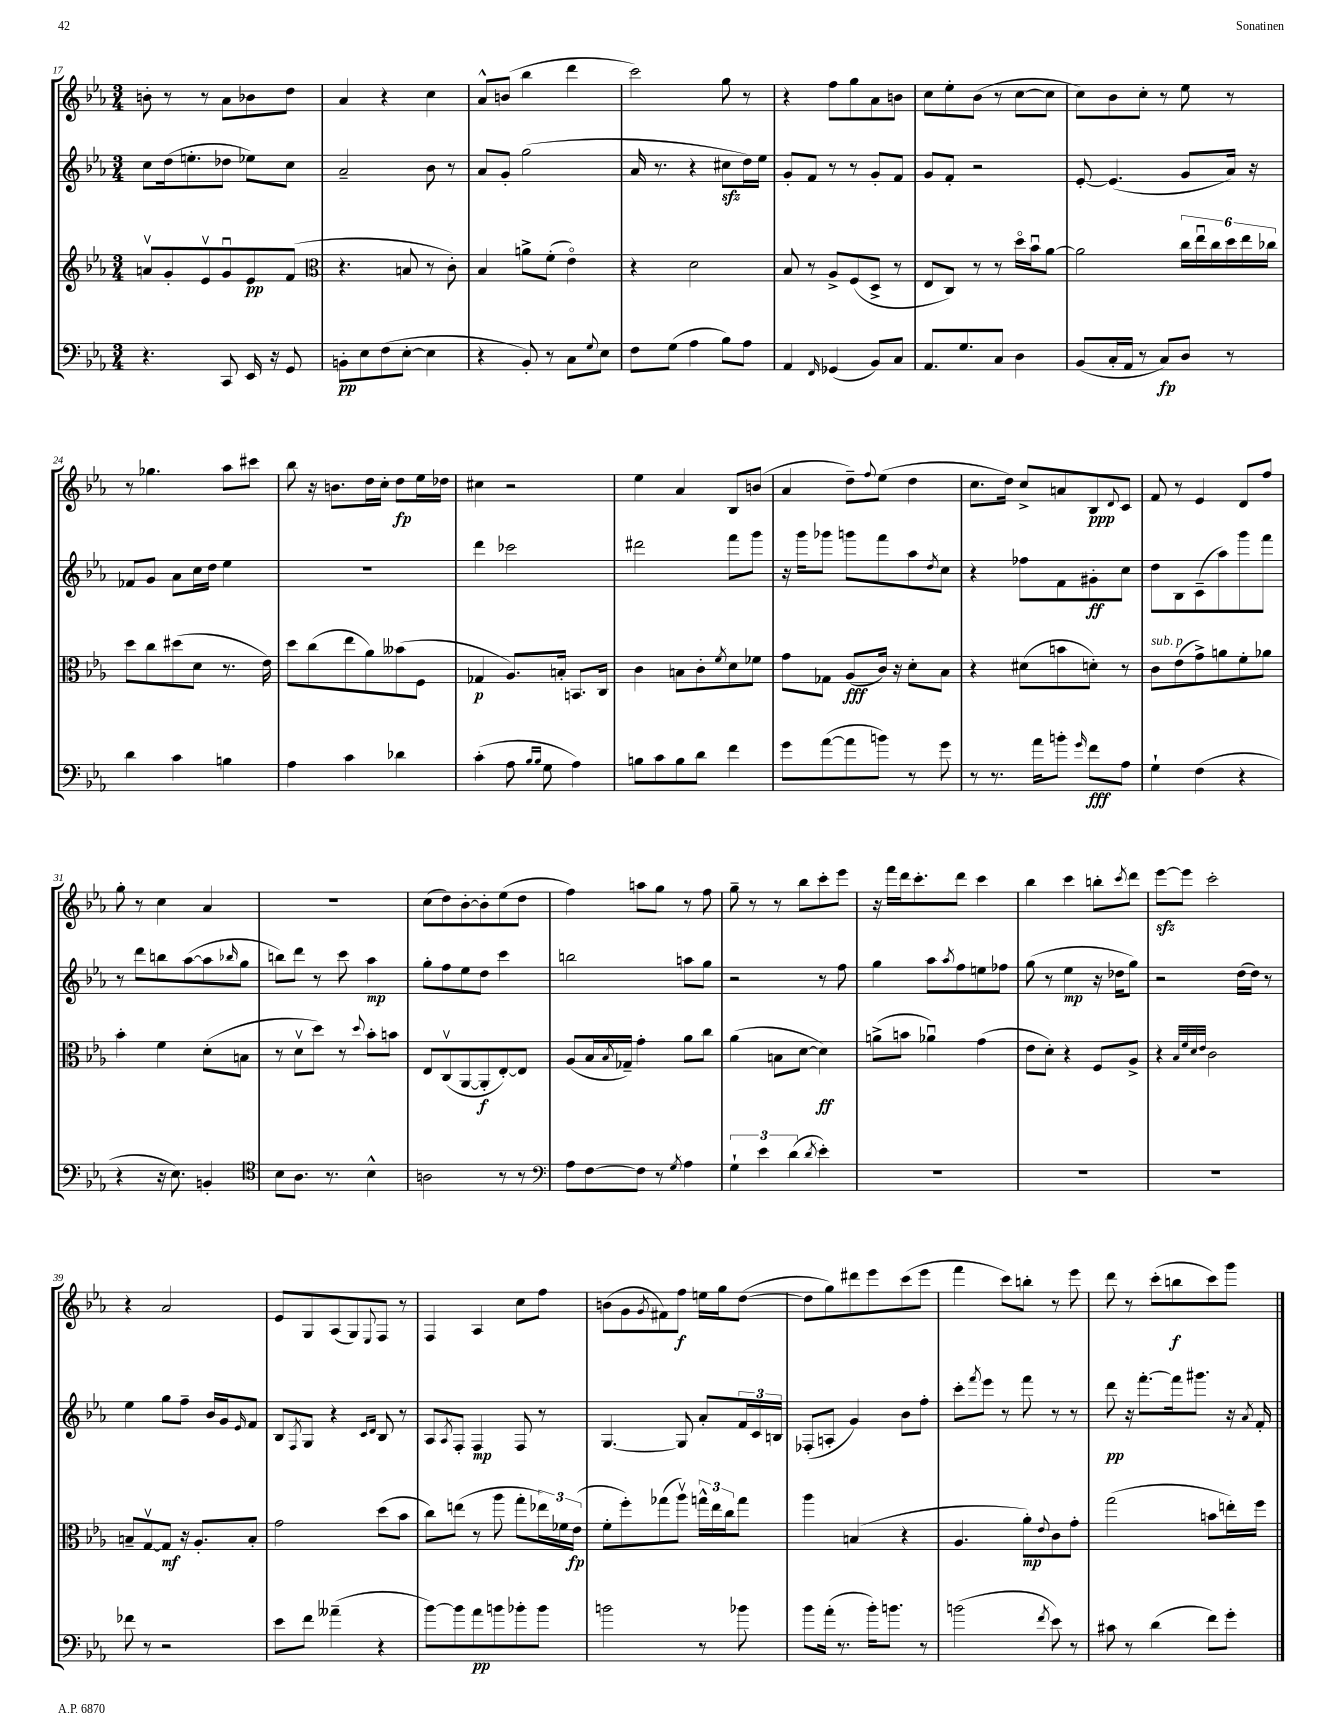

**kern	**dynam	**kern	**dynam	**kern	**dynam	**kern	**dynam
*part4	*part4	*part3	*part3	*part2	*part2	*part1	*part1
*staff4	*staff4	*staff3	*staff3	*staff2	*staff2	*staff1	*staff1
*clefF4	*	*clefG2	*	*clefG2	*	*clefG2	*
*k[b-e-a-]	*	*k[b-e-a-]	*	*k[b-e-a-]	*	*k[b-e-a-]	*
*M3/4	*	*M3/4	*	*M3/4	*	*M3/4	*
=17	=17	=17	=17	=17	=17	=17	=17
4.r	.	8anv/L	.	8cc\L	.	8bn'\	.
.	.	8g'/	.	(16dd\k	.	8r	.
.	.	.	.	8.een'\	.	.	.
.	.	8e-v/	.	.	.	8r	.
8CC/	.	8gu/	.	8dd-X\J	.	8a-\L	.
16EE-/	.	8e-/	pp	8ee-X\L)	.	8b-X\	.
16r	.	.	.	.	.	.	.
8GG/	.	(8f/J	.	8cc\J	.	8dd\J	.
=18	=18	=18	=18	=18	=18	=18	=18
*	*	*clefC3	*	*	*	*	*
8BBn'\L	pp	4.r	.	2a-~/	.	4a-/	.
8E-\	.	.	.	.	.	.	.
(8F\	.	.	.	.	.	4r	.
[8E-'\J	.	8Bn/	.	.	.	.	.
4E-\]	.	8r	.	8b-\	.	4cc\	.
.	.	8c'\)	.	8r	.	.	.
=19	=19	=19	=19	=19	=19	=19	=19
4r	.	4B-/	.	8a-/L	.	8a-^^/L	.
.	.	.	.	8g'/J	.	(8bn/J	.
8BB-'/)	.	8an^\L	.	(2gg\	.	4bb-\	.
8r	.	(8f'\J	.	.	.	.	.
8C\L	.	4e-\)	.	.	.	4ddd\	.
8qqG/	.	.	.	.	.	.	.
8E-\J	.	.	.	.	.	.	.
=20	=20	=20	=20	=20	=20	=20	=20
8F\L	.	4r	.	16a-/	.	2ccc\)	.
.	.	.	.	8.r	.	.	.
(8G\J	.	.	.	.	.	.	.
4A-\	.	2d\	.	4r	.	.	.
8B-\L)	.	.	.	8cc#Xzz\L	.	8gg\	.
8A-\J	.	.	.	16dd\L)	.	8r	.
.	.	.	.	16ee-\JJ	.	.	.
=21	=21	=21	=21	=21	=21	=21	=21
4AA-/	.	8B-/	.	8g'/L	.	4r	.
.	.	8r	.	8f/J	.	.	.
16qqFF/	.	.	.	.	.	.	.
(4GG-X/	.	8A-^/L	.	8r	.	8ff\L	.
.	.	(8F/	.	8r	.	8gg\	.
8BB-/L)	.	8D^/J	.	8g'/L	.	8a-\	.
8C/J	.	8r	.	8f/J	.	8bn\J	.
=22	=22	=22	=22	=22	=22	=22	=22
8.AA-/L	.	8E-/L	.	8g/L	.	8cc\L	.
.	.	8C/J)	.	8f'/J	.	8ee-'\	.
8.G/	.	.	.	.	.	.	.
.	.	8r	.	2r	.	(8b-\J	.
8C/J	.	8r	.	.	.	8r	.
4D\	.	16dd\LL	.	.	.	[8cc\L	.
.	.	16b-u\J	.	.	.	.	.
.	.	[8a-\J	.	.	.	8cc\J]	.
=23	=23	=23	=23	=23	=23	=23	=23
(8BB-/L	.	2a-\]	.	[8e-'/	.	8cc\L)	.
16C'/L	.	.	.	(4.e-/]	.	8b-\	.
16AA-/JJ	.	.	.	.	.	.	.
8r	.	.	.	.	.	8cc'\J	.
8C/L)	fp	.	.	.	.	8r	.
8D/J	.	24cc\LL	.	8g/L	.	8ee-\	.
.	.	24ee-u\	.	.	.	.	.
.	.	24cc\	.	.	.	.	.
8r	.	24dd\	.	16a-/Jk)	.	8r	.
.	.	24ee-\	.	.	.	.	.
.	.	.	.	16r	.	.	.
.	.	24cc-X\JJ	.	.	.	.	.
!!LO:LB:g=z
=24	=24	=24	=24	=24	=24	=24	=24
4d\	.	8dd\L	.	8f-X/L	.	8r	.
.	.	8cc\	.	8g/J	.	4.gg-X\	.
4c\	.	(8dd#X\	.	8a-\L	.	.	.
.	.	8d\J	.	16cc\L	.	.	.
.	.	.	.	16dd\JJ	.	.	.
4Bn\	.	8.r	.	4ee-\	.	8aa-\L	.
.	.	.	.	.	.	8ccc#X\J	.
.	.	16e-\)	.	.	.	.	.
=25	=25	=25	=25	=25	=25	=25	=25
4A-\	.	8dd\L	.	2.r	.	8bb-\	.
.	.	(8cc\	.	.	.	16r	.
.	.	.	.	.	.	8.bn\L	.
4c\	.	8ee-\	.	.	.	.	.
.	.	8a-\)	.	.	.	16dd\L	.
.	.	.	.	.	.	16cc'\JJ	.
4d-X\	.	(8b--X\	.	.	.	8dd\L	fp
.	.	8F\J	.	.	.	16ee-\L	.
.	.	.	.	.	.	16dd-X\JJ	.
=26	=26	=26	=26	=26	=26	=26	=26
(4c'\	.	4G-X/	p	4ddd\	.	4cc#X\	.
8A-\	.	8.A-/L)	.	2ccc-X\	.	2r	.
16qqB-/LL	.	.	.	.	.	.	.
16qqB-/JJ	.	.	.	.	.	.	.
8G\	.	.	.	.	.	.	.
.	.	16Bn'/Jk	.	.	.	.	.
4A-\)	.	8.BBn/L	.	.	.	.	.
.	.	16C/Jk	.	.	.	.	.
=27	=27	=27	=27	=27	=27	=27	=27
8Bn\L	.	4c\	.	2ddd#X\	.	4ee-\	.
8c\	.	.	.	.	.	.	.
8B\	.	8Bn\L	.	.	.	4a-/	.
8d\J	.	8c'\	.	.	.	.	.
.	.	8qf/	.	.	.	.	.
4f\	.	8d\	.	8fff\L	.	8B-/L	.
.	.	8f-X\J	.	8ggg\J	.	(8bn/J	.
=28	=28	=28	=28	=28	=28	=28	=28
8g\L	.	8g\L	.	16r	.	4a-/	.
.	.	.	.	16ggg\KL	.	.	.
([8a-\	.	8G-X\J	.	8ggg-X\J	.	.	.
8a-\]	.	(8A-/L	fff	8gggn\L	.	8dd~\L)	.
.	.	.	.	.	.	8qqff/	.
8bn\J)	.	16c/Jk)	.	8fff\	.	(8ee-\J	.
.	.	16r	.	.	.	.	.
8r	.	8d'\L	.	8aa-\	.	4dd\	.
.	.	.	.	8qdd/	.	.	.
8g\	.	8B-\J	.	8cc\J	.	.	.
=29	=29	=29	=29	=29	=29	=29	=29
8r	.	4r	.	4r	.	8.cc\L	.
8.r	.	.	.	.	.	.	.
.	.	.	.	.	.	16dd\Jk)	.
.	.	(8d#X\L	.	8ff-X\L	.	8cc^/L	.
16a-\KL	.	.	.	.	.	.	.
8bn'\J	.	8bn\	.	8f\	.	8an/	.
16qqg/	.	.	.	.	.	.	.
8f\L	fff	8dn'\J)	.	8g#X'\	ff	8B-/	ppp
.	.	.	.	.	.	8qqd/	.
8A-\J	.	8r	.	8cc\J	.	8c/J	.
=30	=30	=30	=30	=30	=30	=30	=30
!	!	!LO:TX:a:i:t=sub. p	!	!	!	!	!
4G`\	.	8c\L	.	8dd\L	.	8f/	.
.	.	(8e-\	.	8B-\	.	8r	.
(4F\	.	8g^\)	.	(8c~\	.	4e-/	.
.	.	8an\	.	8aa-\)	.	.	.
4r	.	8f'\	.	8ggg\	.	8d/L	.
.	.	8a-X\J	.	8fff\J	.	8ff/J	.
!!LO:LB:g=z
=31	=31	=31	=31	=31	=31	=31	=31
4r	.	4b-'\	.	8r	.	8gg'\	.
.	.	.	.	8ddd\L	.	8r	.
16r	.	4f\	.	8bbn\	.	4cc\	.
8.E-\)	.	.	.	.	.	.	.
.	.	.	.	([8aa-\	.	.	.
4BBn'/	.	(8d'\L	.	8aa-\]	.	4a-/	.
.	.	.	.	16qqbb-X/	.	.	.
.	.	8Bn\J	.	8gg\J	.	.	.
=32	=32	=32	=32	=32	=32	=32	=32
*clefC4	*	*	*	*	*	*	*
8B-\L	.	8r	.	8bbn\L)	.	2.r	.
8.A-\J	.	8dv\L	.	8ddd\J	.	.	.
.	.	8dd\J)	.	8r	.	.	.
8.r	.	.	.	.	.	.	.
.	.	8r	.	8ccc\	.	.	.
.	.	8qqdd/	.	.	.	.	.
4B-^^\	.	8b-'\L	.	4aa-\	mp	.	.
.	.	8bn\J	.	.	.	.	.
=33	=33	=33	=33	=33	=33	=33	=33
2An\	.	8E-/L	.	8gg'\L	.	(8cc\L	.
.	.	(8Cv/	.	8ff\	.	8dd\)	.
.	.	[8AA-/	.	8ee-\	.	[8b-'\	.
.	.	8AA-'/]	f	8dd\J	.	8b-'\]	.
8r	.	[8E-'/)	.	4ccc\	.	(8ee-\	.
8r	.	8E-/J]	.	.	.	8dd\J	.
=34	=34	=34	=34	=34	=34	=34	=34
*clefF4	*	*	*	*	*	*	*
8A-\L	.	(8A-/L	.	2bbn\	.	4ff\)	.
[8F\	.	16B-/L	.	.	.	.	.
.	.	8qB-/	.	.	.	.	.
.	.	16G-X~/JJ)	.	.	.	.	.
8F\J]	.	4g'\	.	.	.	8aan\L	.
8r	.	.	.	.	.	8gg\J	.
8qG/	.	.	.	.	.	.	.
4A-\	.	8a-\L	.	8aan\L	.	8r	.
.	.	8cc\J	.	8gg\J	.	8ff\	.
=35	=35	=35	=35	=35	=35	=35	=35
6G`\	.	(4a-\	.	2r	.	8gg~\	.
.	.	.	.	.	.	8r	.
6e-\	.	.	.	.	.	.	.
.	.	8Bn\L	.	.	.	8r	.
(6d\	.	.	.	.	.	.	.
.	.	[8d\J	.	.	.	8bb-\L	.
8qd/	.	.	.	.	.	.	.
4e-'\)	.	4d\])	ff	8r	.	8ccc'\	.
.	.	.	.	8ff\	.	8eee-\J	.
=36	=36	=36	=36	=36	=36	=36	=36
2.r	.	(8an^\L	.	4gg\	.	16r	.
.	.	.	.	.	.	16fff\LL	.
.	.	8bn\J	.	.	.	16ddd\J	.
.	.	.	.	.	.	8.ccc'\	.
.	.	4a-Xu\)	.	8aa-\L	.	.	.
.	.	.	.	8qaa-/	.	.	.
.	.	.	.	8ff\	.	8ddd\J	.
.	.	(4g\	.	8een\	.	4ccc\	.
.	.	.	.	8ff-X\J	.	.	.
=37	=37	=37	=37	=37	=37	=37	=37
2.r	.	8e-\L	.	(8gg\	.	4bb-\	.
.	.	8d'\J)	.	8r	.	.	.
.	.	4r	.	4ee-\	mp	4ccc\	.
.	.	8F/L	.	16r	.	8bbn'\L	.
.	.	.	.	16dd-X\KL	.	.	.
.	.	.	.	.	.	8qccc/	.
.	.	8A-^/J	.	8gg\J)	.	8ddd\J	.
=38	=38	=38	=38	=38	=38	=38	=38
2.r	.	4r	.	2r	.	[8eee-zz\L	.
.	.	.	.	.	.	8eee-\J]	.
.	.	32qqB-/LLL	.	.	.	.	.
.	.	32qqf/	.	.	.	.	.
.	.	32qqd/	.	.	.	.	.
.	.	32qqe-/JJJ	.	.	.	.	.
.	.	2c\	.	.	.	2ccc'\	.
.	.	.	.	(16dd\LL	.	.	.
.	.	.	.	16dd\JJ)	.	.	.
.	.	.	.	8r	.	.	.
!!LO:LB:g=z
=39	=39	=39	=39	=39	=39	=39	=39
8f-X\	.	8Bn~/L	.	4ee-\	.	4r	.
8r	.	[8Gv/	.	.	.	.	.
2r	.	8G/J]	mf	8gg\L	.	2a-/	.
.	.	16r	.	8ff~\J	.	.	.
.	.	8.A-'/L	.	.	.	.	.
.	.	.	.	16b-/LL	.	.	.
.	.	.	.	16g/J	.	.	.
.	.	.	.	16qqe-/	.	.	.
.	.	8B'/J	.	8f/J	.	.	.
=40	=40	=40	=40	=40	=40	=40	=40
8e-\L	.	2g\	.	8B-/L	.	8e-/L	.
.	.	.	.	8qF/	.	.	.
8f\J	.	.	.	8G/J	.	8G/	.
(4a--X~\	.	.	.	4r	.	(8A-/	.
.	.	.	.	.	.	8G/)	.
.	.	.	.	16qqc/LL	.	.	.
.	.	.	.	16qqd/JJ	.	8qqE-/	.
4r	.	(8dd\L	.	8B-/	.	8F/J	.
.	.	8b-\J	.	8r	.	8r	.
=41	=41	=41	=41	=41	=41	=41	=41
[8b-\L)	.	8cc\L)	.	8A-/L	.	4F/	.
.	.	.	.	8qA-/	.	.	.
8b-\]	.	(8een\J	.	8F'/J	.	.	.
8a-\	pp	8r	.	4F/	mp	4A-/	.
8bn\	.	8aa-\	.	.	.	.	.
8b-X'\	.	8gg'\L	.	8F/	.	8cc\L	.
8b-\J	.	24ee-X\L)	.	8r	.	8ff\J	.
.	.	24f-X\	.	.	.	.	.
.	.	(24e-\JJ	fp	.	.	.	.
=42	=42	=42	=42	=42	=42	=42	=42
2bn\	.	8f'\L	.	[4.G/	.	(8bn\L	.
.	.	8ff'\)	.	.	.	8g\	.
.	.	.	.	.	.	8qg/	.
.	.	(8gg-X\	.	.	.	8f#X\)	.
.	.	8aa-v\J)	.	8G/]	.	8ff\J	f
8r	.	24ggn^^\LL	.	8a-'/L	.	16een\LL	.
.	.	24ee-\	.	.	.	.	.
.	.	.	.	.	.	16gg\J	.
.	.	24cc\J	.	.	.	.	.
8b-X\	.	8gg\J	.	24f/L	.	([8dd\J	.
.	.	.	.	24c/	.	.	.
.	.	.	.	24Bn/JJ	.	.	.
=43	=43	=43	=43	=43	=43	=43	=43
8b-\L	.	4aa-\	.	(8F-X'/L	.	8dd\L]	.
(16a-'\Jk	.	.	.	8An'/J	.	8gg\)	.
8.r	.	.	.	.	.	.	.
.	.	(4Bn/	.	4g/)	.	8ddd#X\	.
16b-'\KL)	.	.	.	.	.	8eee-\	.
8.bn\J	.	.	.	.	.	.	.
.	.	4r	.	8b-\L	.	(8ccc\	.
8r	.	.	.	8ff'\J	.	8eee-\J	.
=44	=44	=44	=44	=44	=44	=44	=44
(2bn\	.	4.A-/	.	8ccc'\L	.	4fff\	.
.	.	.	.	8qfff/	.	.	.
.	.	.	.	8eee-\J	.	.	.
.	.	.	.	8r	.	8ccc\L)	.
.	.	8a-'\L)	mp	8fff\	.	8bbn'\J	.
8qf/	.	8qqe-/	.	.	.	.	.
8e-\)	.	8c\	.	8r	.	8r	.
8r	.	8g'\J	.	8r	.	8eee-\	.
=45	=45	=45	=45	=45	=45	=45	=45
8c#X\	.	(2gg\	.	8ddd\	pp	8ddd\	.
8r	.	.	.	16r	.	8r	.
.	.	.	.	[8.fff'\L	.	.	.
(4d\	.	.	.	.	.	(8ccc'\L	.
.	.	.	.	16fff\k]	.	8bbn\	f
.	.	.	.	8.ggg#X\J	.	.	.
8f\L)	.	8bn\L	.	.	.	8ccc\)	.
8g'\J	.	16een'\L)	.	16r	.	8ggg\J	.
.	.	.	.	8qa-/	.	.	.
.	.	16ff\JJ	.	16f'/	.	.	.
==	==	==	==	==	==	==	==
*-	*-	*-	*-	*-	*-	*-	*-
